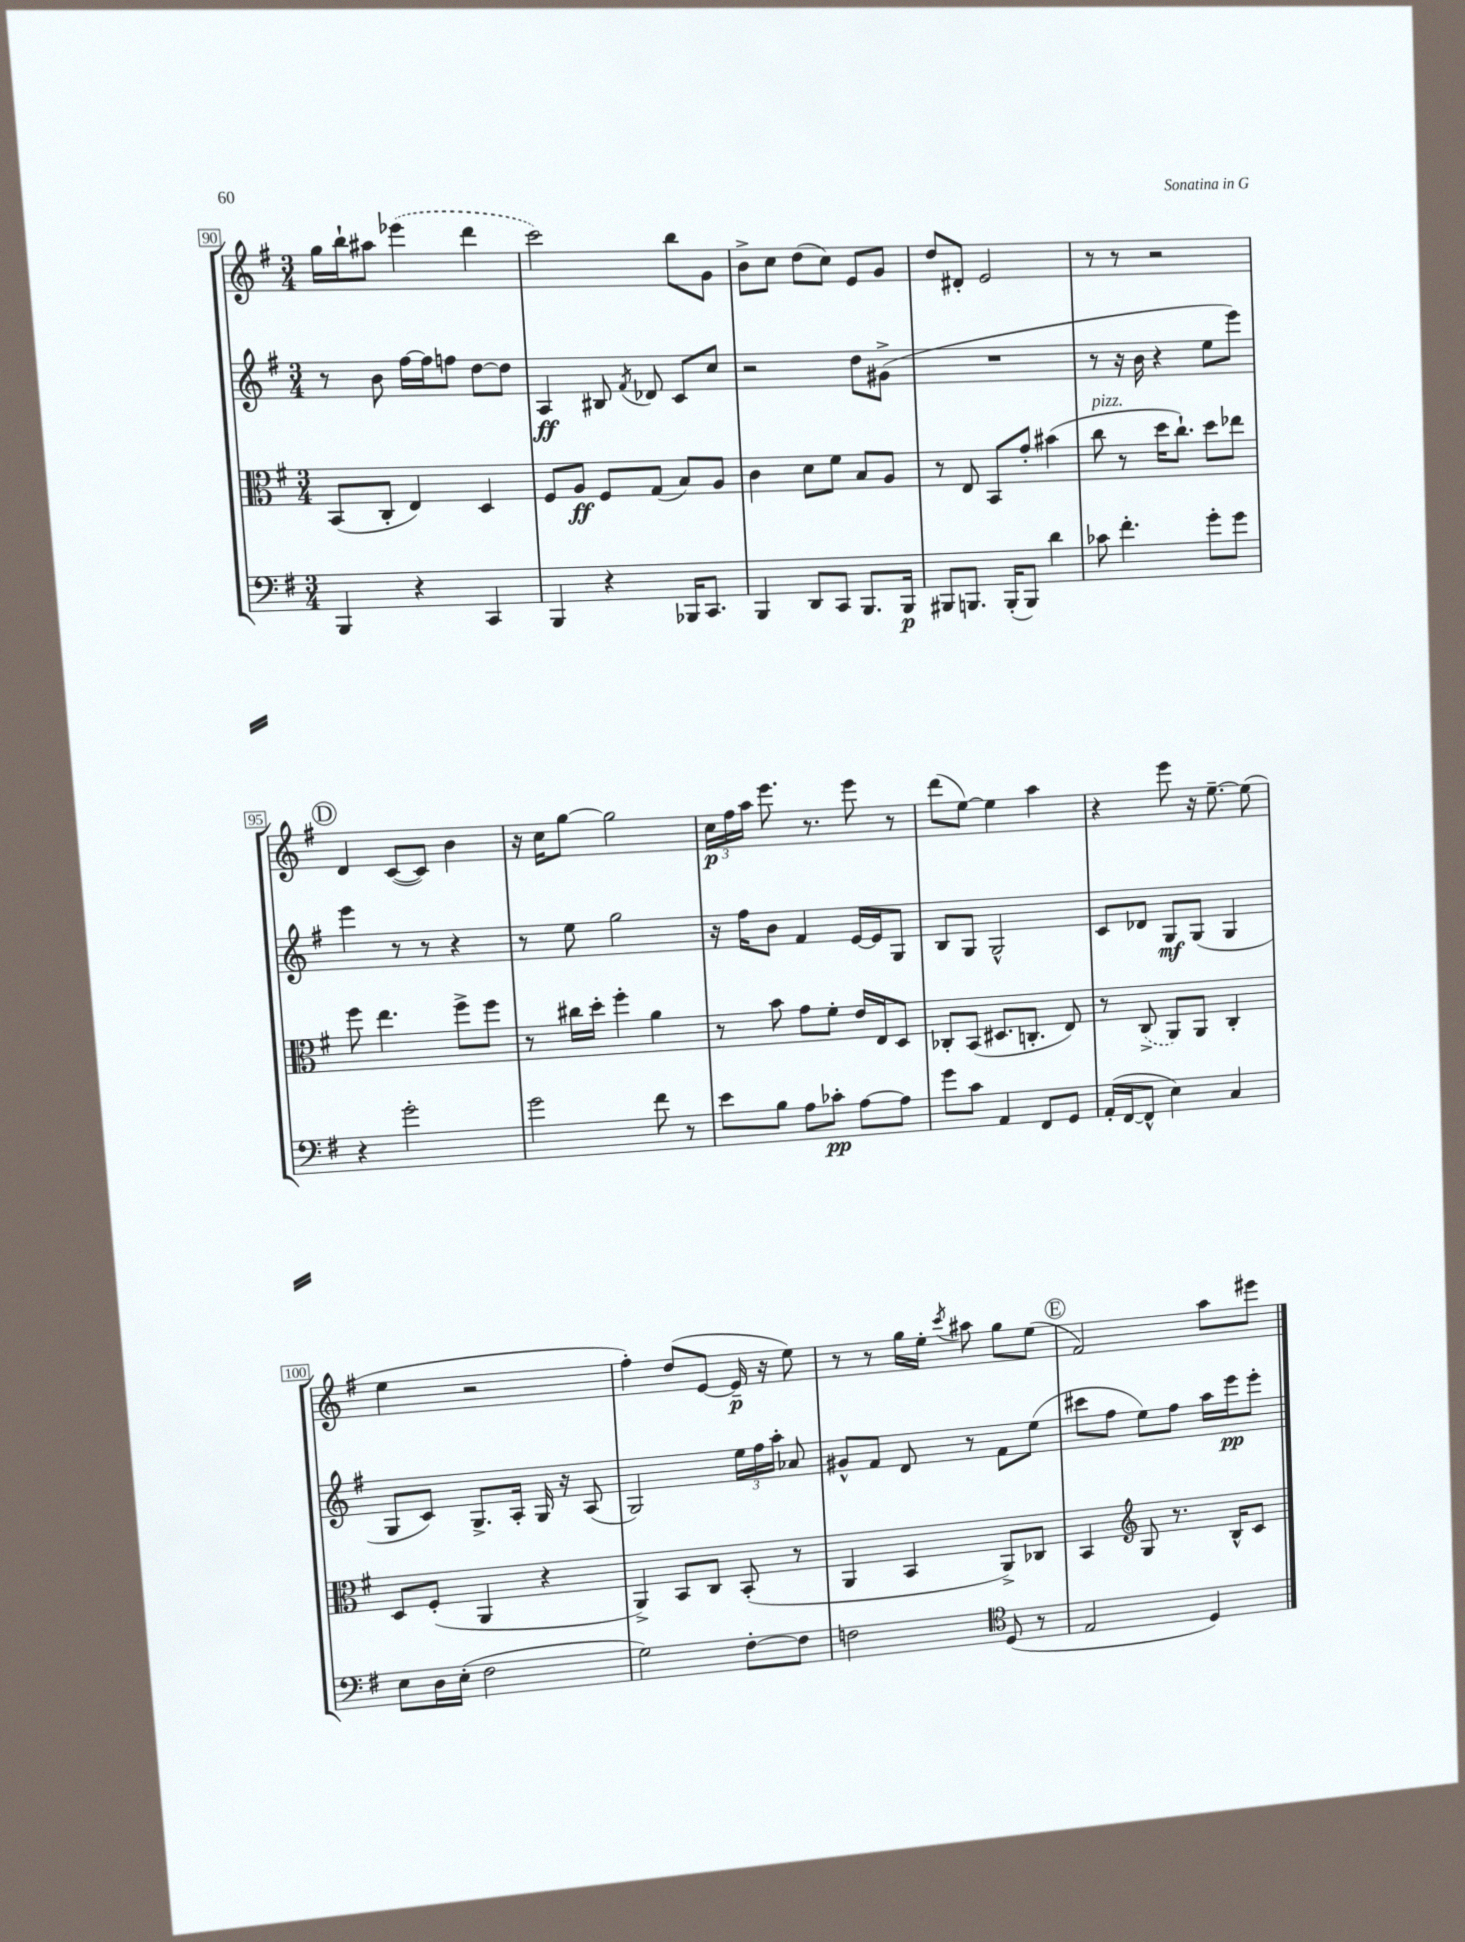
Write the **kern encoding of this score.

**kern	**kern	**kern	**kern
*staff4	*staff3	*staff2	*staff1
*clefF4	*clefC3	*clefG2	*clefG2
*k[f#]	*k[f#]	*k[f#]	*k[f#]
*M3/4	*M3/4	*M3/4	*M3/4
4BBB	(8BB	8r	16gg
.	.	.	16bb`
.	8C'	8b	8aa#
4r	4E)	[16ff#	(4eee-
.	.	16ff#]	.
.	.	8ff	.
4CC	4D	[8dd	4ddd
.	.	8dd]	.
=	=	=	=
4BBB	8F#	4A	2ccc)
.	8A	.	.
4r	8F#	8B#	.
.	.	8qf#	.
.	(8G	8d-	.
16BBB-	8B)	8c	8bb
8.CC	.	.	.
.	8A	8cc	8g
=	=	=	=
4BBB	4c	2r	8b^
.	.	.	8cc
8DD	8d	.	(8dd
8CC	8f#	.	8cc)
8.BBB	8B	8dd	8e
.	8A	(8g#^	8g
16BBB	.	.	.
=	=	=	=
8BBB#	8r	2.r	8dd
8.BBB	8E	.	8d#'
.	8BB	.	2e
(16BBB'	.	.	.
8BBB)	8g'	.	.
4d	(4b#	.	.
=	=	=	=
8c-	8cc	8r	8r
4.f#'	8r	16r	8r
.	.	16b	.
.	16dd	4r	2r
.	8.cc`)	.	.
8g'	8dd	8ee	.
8g	8ee-	8eee)	.
=	=	=	=
4r	8ff#	4eee	4d
.	4.ee	.	.
2g'	.	8r	([8c
.	.	8r	8c])
.	8ff#^	4r	4b
.	8ff#	.	.
=	=	=	=
2g	8r	8r	16r
.	.	.	16cc
.	16cc#	8ee	[8gg
.	16dd'	.	.
.	4ff#'	2gg	2gg]
8f#	4a	.	.
8r	.	.	.
=	=	=	=
8e	8r	16r	24cc
.	.	.	24ff#
.	.	16ff#	.
.	.	.	24aa
8B	8b	8b	8.eee
8A	8g	4f#	.
.	.	.	8.r
8c-'	8f#'	.	.
[8A	16e	[16e	8eee
.	16E	16e]	.
8A]	8D	8G	8r
=	=	=	=
8g	8C-'	8B	(8ddd
8c	(8BB	8G	[8ee)
4AA	8.D#	2G^^	4ee]
.	8.C'	.	.
8FF#	.	.	4aa
8GG	8E)	.	.
=	=	=	=
(16AA'	8r	8c	4r
[16FF#	.	.	.
8FF#^^]	(8C^	8d-	.
4E)	8AA)	8G	8eee
.	8AA	(8G	16r
.	.	.	[8.ee~
4C	4C'	4G	.
.	.	.	(8ee]
=	=	=	=
8E	8D	8G	4ee
16D	(8F#'	8c)	.
(16E'	.	.	.
2F#	4AA	8.G^	2r
.	.	16A'	.
.	4r	16G	.
.	.	16r	.
.	.	(8A	.
=	=	=	=
2G)	4AA^)	2G)	4ff#')
.	8BB	.	(8dd
.	8C	.	[8e
[8F#'	(8BB'	24ee	16e~]
.	.	24ff#	.
.	.	.	16r
.	.	24aa'	.
8F#]	8r	8a-	8ee)
=	=	=	=
2F	4AA	8g#^^	8r
.	.	8f#	8r
.	4BB	8d	16gg
.	.	.	16ee'
.	.	.	8qccc
.	.	8r	8aa#
*clefC4	*	*	*
(8D	8AA^)	8f#	8gg
8r	8C-	(8ee	(8ee
=	=	=	=
2E	4BB	8ccc#	2f#)
.	.	8ff#	.
*	*clefG2	*	*
.	8G	8ee)	.
.	8.r	8ff#	.
4D)	.	16aa	8aa
.	16B^^	16eee	.
.	8c	8eee'	8eee#
==	==	==	==
*-	*-	*-	*-
